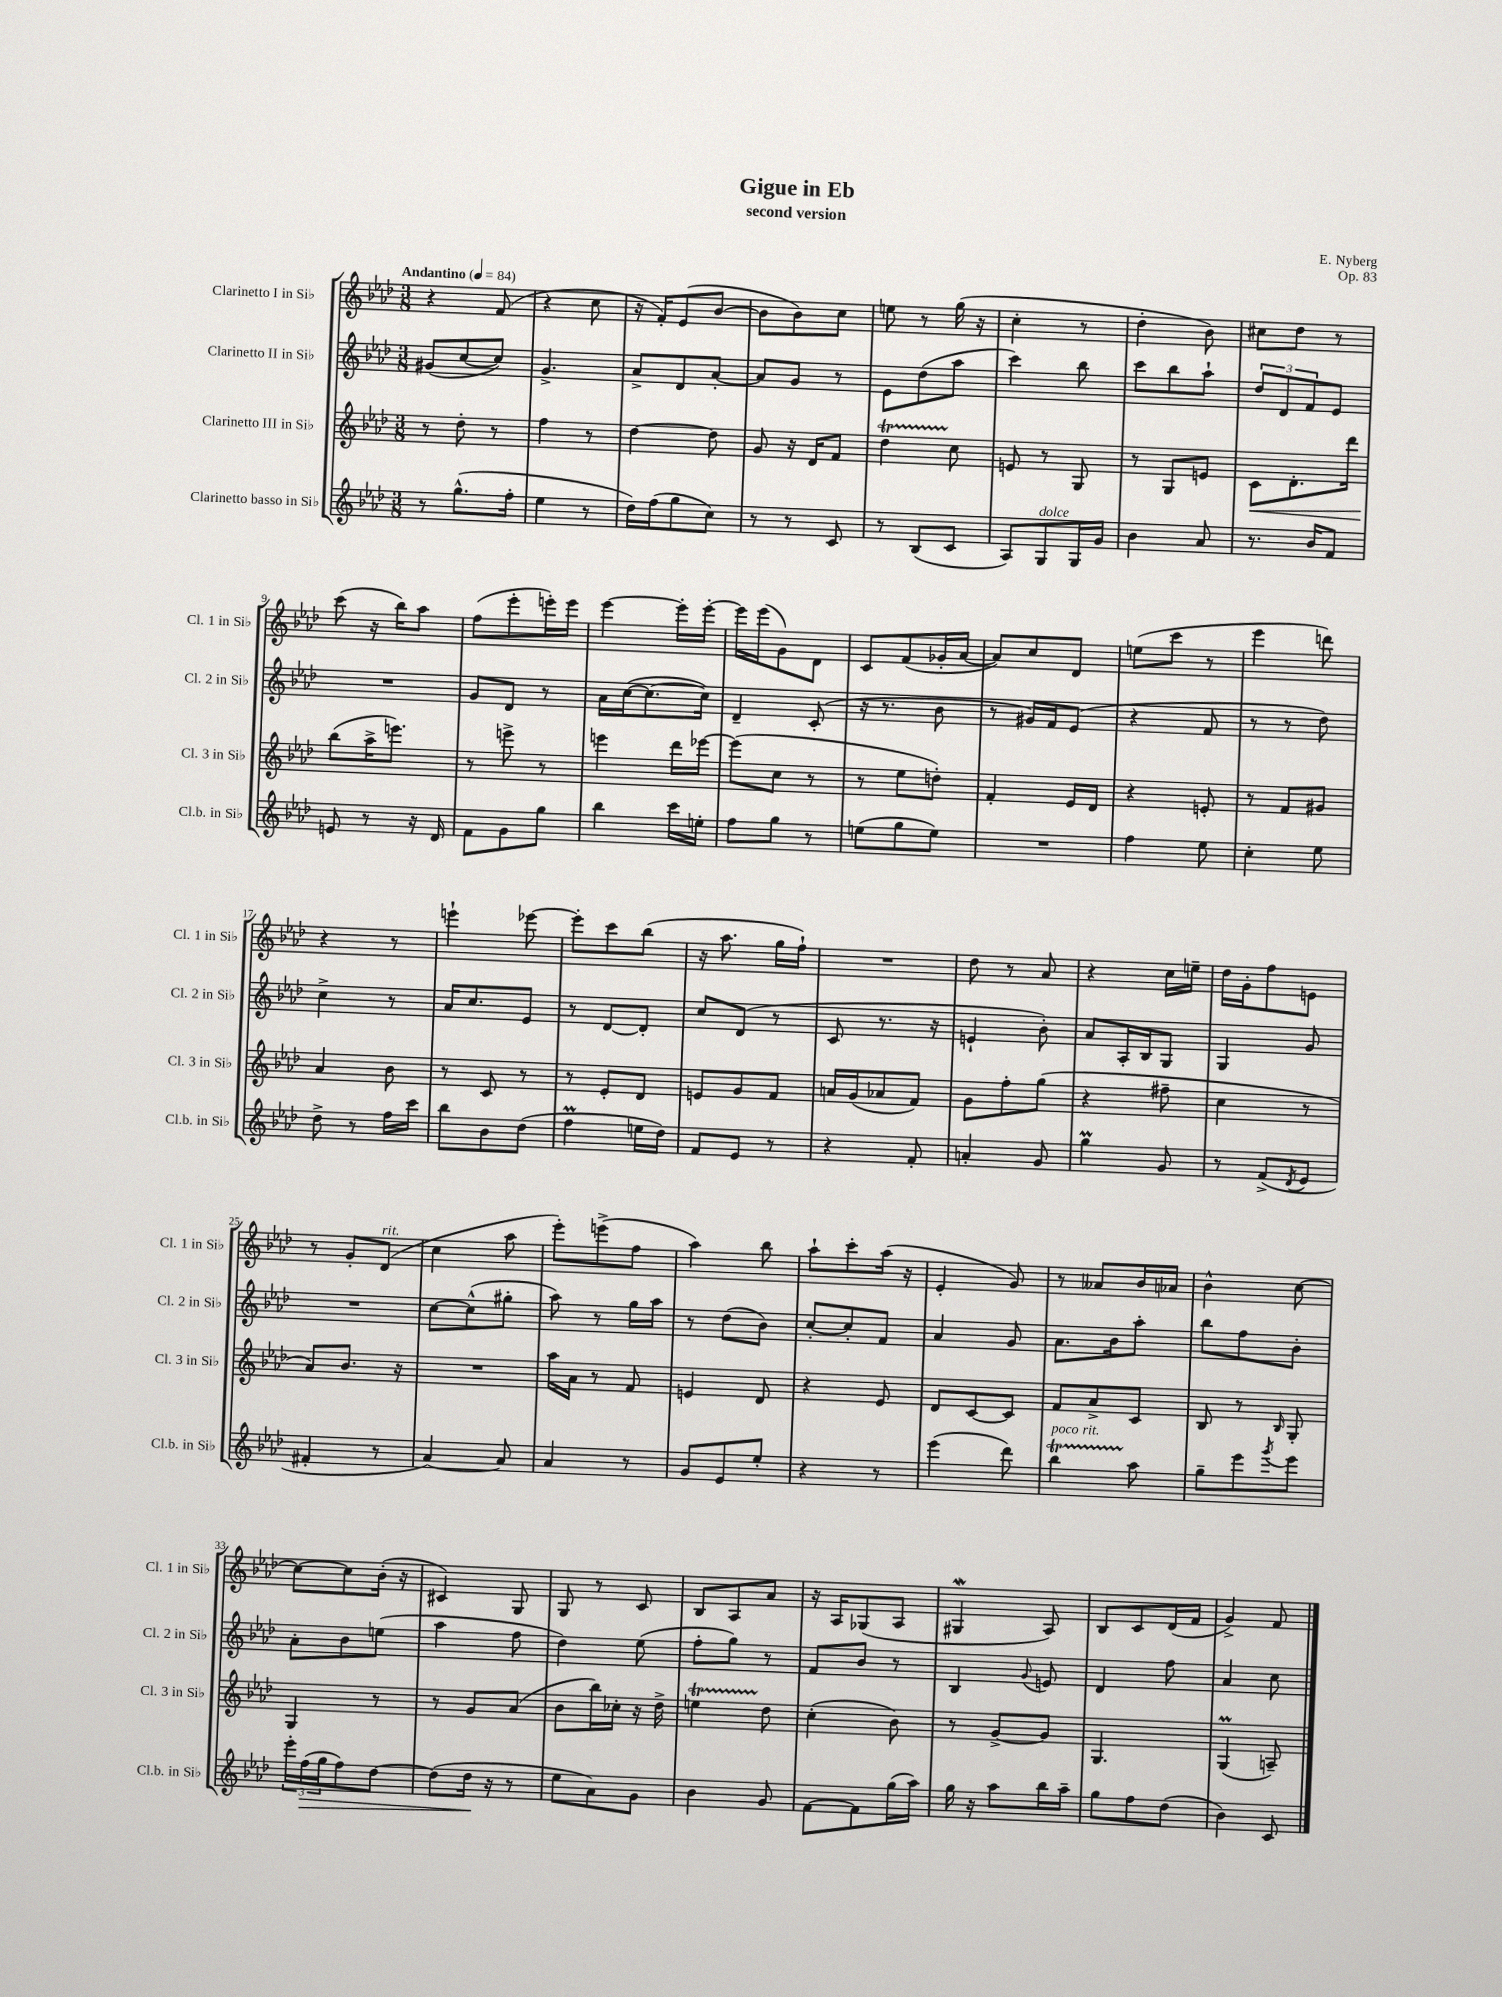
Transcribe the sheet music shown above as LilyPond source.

\header { title = "Gigue in Eb" composer = "E. Nyberg" subtitle = "second version" opus = "Op. 83" }
<<
\new StaffGroup <<
\new Staff = "s0" \with { instrumentName = "Clarinetto I in Sib" shortInstrumentName = "Cl. 1 in Sib" } {
    \clef treble \key aes \major \numericTimeSignature \time 3/8 \tempo "Andantino" 4 = 84
    r4 f'8( |
    r4 c''8 |
    r16 f'16-.) ees'8( bes'8~ |
    bes'8 bes'8) c''8 |
    e''8 r8 g''16( r16 |
    c''4-. r8 |
    des''4-. bes'8) |
    cis''8 des''8 r8 |
    c'''8( r16 bes''16) aes''8 |
    f''8( ees'''8-. e'''16-.) e'''16 |
    ees'''4~ ees'''16-. ees'''16~-. |
    ees'''16 ees'''16( g'8) des'8 |
    c'8 f'8( ges'16-. aes'16~ |
    aes'8) c''8 des'8 |
    e''8( c'''8 r8 |
    ees'''4 d'''8) |
    r4 r8 |
    e'''4-! ees'''8~ |
    ees'''8-. c'''8 bes''8( |
    r16 aes''8. g''16 f''16-!) |
    R4. |
    des''8 r8 aes'8 |
    r4 c''16 e''16-- |
    des''16 g'16-. f''8 e'8 |
    r8 g'8-. des'8^\markup { \italic "rit." }( |
    c''4 aes''8 |
    ees'''8-.) e'''8->( f''8 |
    aes''4) bes''8 |
    aes''8-! c'''8-. aes''16( r16 |
    ees'4-. g'8) |
    r8 aeses'8 bes'16 aes'16 |
    bes'4-^ c''8~ |
    c''8~ c''8 bes'16-.( r16 |
    cis'4) g8 |
    g8 r8 c'8 |
    bes8 aes8 aes'8 |
    r16 aes16 ges8( aes8 |
    gis4\mordent aes8) |
    bes8 c'8 des'16( f'16 |
    g'4->) f'8 \bar "|." |
}
\new Staff = "s1" \with { instrumentName = "Clarinetto II in Sib" shortInstrumentName = "Cl. 2 in Sib" } {
    \clef treble \key aes \major \numericTimeSignature \time 3/8
    gis'8( c''8~ c''8) |
    g'4.-> |
    aes'8-> des'8 aes'8~-. |
    aes'8 g'8 r8 |
    ees'8 des''8( aes''8 |
    c'''4) bes''8 |
    c'''8 bes''8 aes''8-! |
    \tuplet 3/2 { des''8 des'8 f'8 } ees'8 |
    R4. |
    g'8 des'8 r8 |
    aes'16 c''16~( c''8.~ c''16) |
    des'4-- c'8-.( |
    r16 r8. bes'8 |
    r8 gis'16) f'16 ees'8( |
    r4 f'8 |
    r8 r8 des''8) |
    c''4-> r8 |
    aes'16 c''8. ees'8 |
    r8 des'8~ des'8-. |
    c''8 des'8( r8 |
    c'8 r8. r16 |
    e'4-! bes'8-.) |
    aes'8 aes16-. bes16 g8 |
    g4 g'8 |
    R4. |
    c''8~ c''8-^( gis''8-. |
    aes''8) r8 g''16 aes''16 |
    r8 des''8( bes'8) |
    c''8~-. c''8-. f'8 |
    aes'4 g'8 |
    aes'8. bes'16 aes''8-. |
    bes''8 f''8 bes'8-. |
    aes'8-. bes'8 e''8( |
    aes''4 f''8 |
    des''4) ees''8( |
    f''8-. g''8) r8 |
    f'8 bes'8 r8 |
    bes4 \appoggiatura { g'8 } e'8 |
    des'4 f''8 |
    aes'4 c''8 \bar "|." |
}
\new Staff = "s2" \with { instrumentName = "Clarinetto III in Sib" shortInstrumentName = "Cl. 3 in Sib" } {
    \clef treble \key aes \major \numericTimeSignature \time 3/8
    r8 des''8-. r8 |
    f''4 r8 |
    des''4~ des''8 |
    g'8 r16 des'16 f'8 |
    des''4\startTrillSpan c''8\stopTrillSpan |
    e'8 r8 g8 |
    r8 g8 e'8 |
    c'8\< des'8.-. des'''16 |
    bes''8\!( aes''16-> e'''8.) |
    r8 e'''8-> r8 |
    e'''4 des'''16 ees'''16~ |
    ees'''8( c''8 r8 |
    r8 ees''8 d''8-.) |
    f'4-. ees'16 des'16 |
    r4 e'8-. |
    r8 f'8 gis'8 |
    aes'4 bes'8 |
    r8 c'8 r8 |
    r8 ees'8-. des'8 |
    e'8 g'8 f'8 |
    a'16 g'16( aes'8 f'8) |
    g'8 f''8-. g''8( |
    r4 fis''8-- |
    c''4 r8 |
    aes'8) bes'8. r16 |
    R4. |
    aes''16 aes'16 r8 f'8 |
    e'4 des'8 |
    r4 ees'8 |
    des'8 c'8~ c'8 |
    f'8 aes'8-> c'8 |
    bes8 r8 \grace { bes16 } g8-. |
    g4 r8 |
    r8 g'8 aes'8( |
    bes'8 bes''16) ces''16-. r16 des''16-> |
    e''4\startTrillSpan des''8\stopTrillSpan |
    c''4-.( bes'8) |
    r8 g'8~-> g'8 |
    g4. |
    g4\prall( a8--) \bar "|." |
}
\new Staff = "s3" \with { instrumentName = "Clarinetto basso in Sib" shortInstrumentName = "Cl.b. in Sib" } {
    \clef treble \key aes \major \numericTimeSignature \time 3/8
    r8 g''8.-^( f''16-. |
    ees''4 r8 |
    des''16) f''16( g''8 c''8) |
    r8 r8 c'8 |
    r8 bes8( c'8 |
    aes8) g8^\markup { \italic "dolce" } g16 g'16 |
    bes'4 aes'8 |
    r8. bes'16 f'8 |
    e'8 r8 r16 des'16 |
    f'8 g'8 g''8 |
    bes''4 c'''16 e''16-. |
    f''8 g''8 r8 |
    e''8( g''8 e''8) |
    R4. |
    f''4 ees''8 |
    c''4-. ees''8 |
    des''8-> r8 f''16 c'''16 |
    bes''8 bes'8 des''8( |
    f''4\prall e''16 des''16) |
    f'8 ees'8 r8 |
    r4 f'8-. |
    a'4-. g'8 |
    g''4\prall g'8 |
    r8 f'8->( \acciaccatura { des'8 } ees'8 |
    fis'4-. r8 |
    aes'4~) aes'8 |
    aes'4 r8 |
    g'8 ees'8 ees''8-. |
    r4 r8 |
    ees'''4( des'''8) |
    bes''4\startTrillSpan^\markup { \italic "poco rit." } aes''8\stopTrillSpan |
    g''8-- ees'''8 \acciaccatura { g'''8 } ees'''8 |
    \tuplet 3/2 { ees'''16-. f''16\>( g''16 } f''8) des''8~ |
    des''8( des''16\! r16 r8 |
    ees''8 aes'8) g'8 |
    bes'4 g'8 |
    f'8~ f'8 g''16( aes''16) |
    g''16 r16 aes''8 bes''16 aes''16-- |
    g''8 f''8 des''8( |
    bes'4) c'8 \bar "|." |
}
>>
>>
